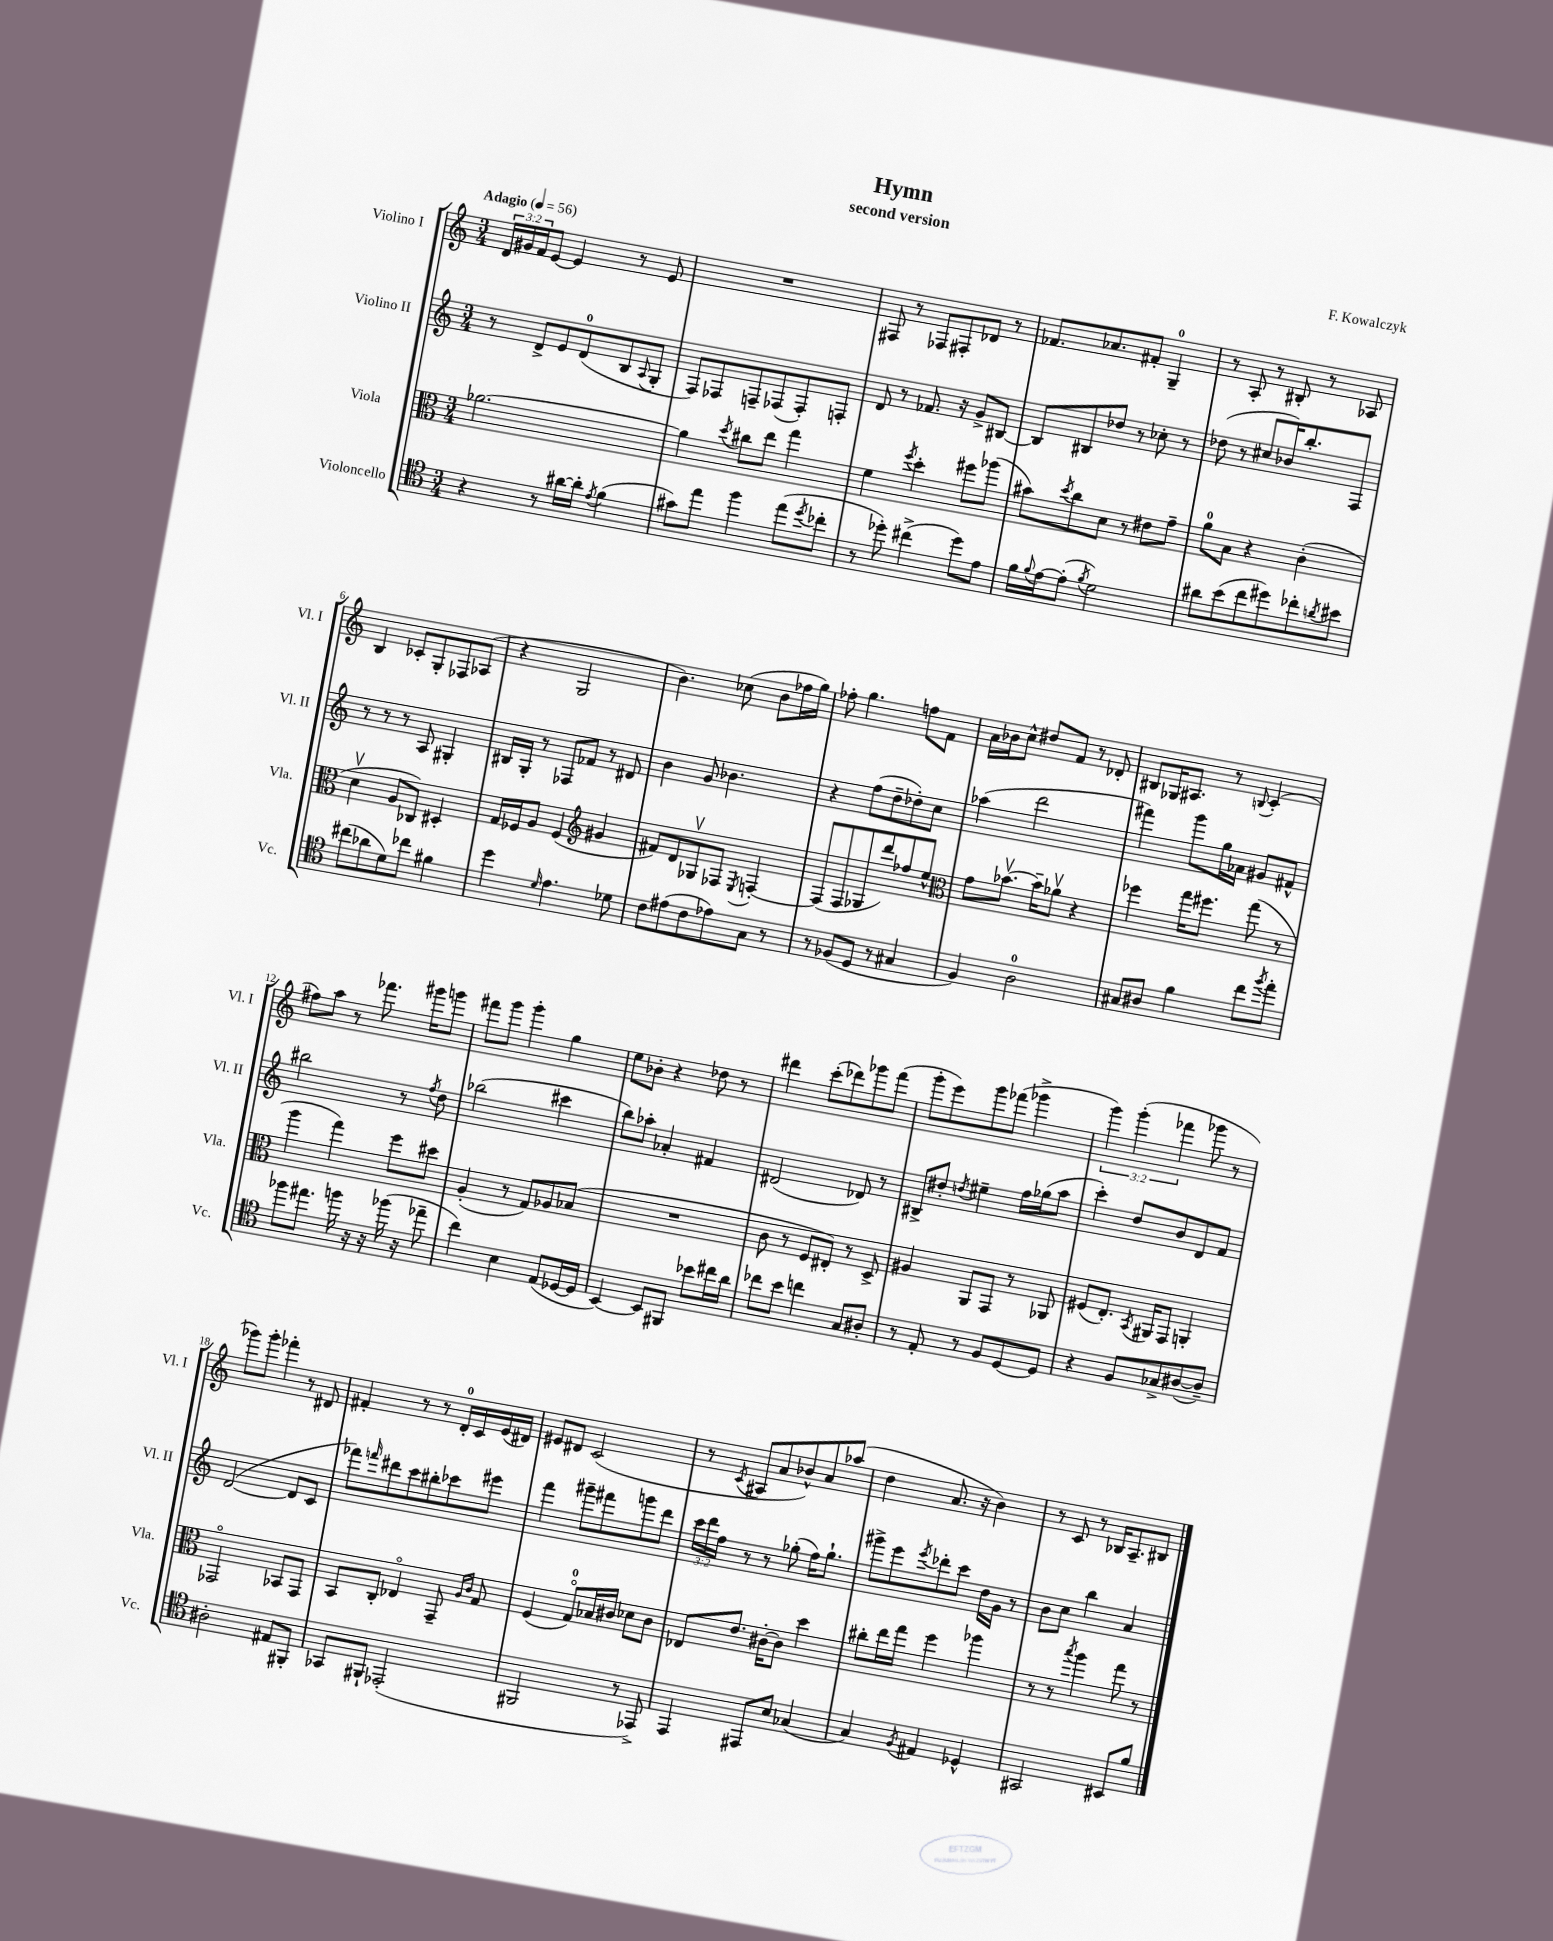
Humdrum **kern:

**kern	**kern	**kern	**kern
*staff4	*staff3	*staff2	*staff1
*clefC4	*clefC3	*clefG2	*clefG2
*k[]	*k[]	*k[]	*k[]
*M3/4	*M3/4	*M3/4	*M3/4
*MM56	*MM56	*MM56	*MM56
4r	[2.a-	8r	24d
.	.	.	24g#
.	.	.	24f
.	.	8d^	[8e
8r	.	8e	4e]
[16a#	.	(8d	.
16a#']	.	.	.
8qe	.	.	.
(4f	.	8B	8r
.	.	8qqA	.
.	.	8G'	8e
=	=	=	=
8g#)	4a-]	8F)	2.r
8ee	.	8F-	.
.	8qdd	.	.
4ff	8cc#	8F~	.
.	8ee	(8F-	.
(8ee	4gg	8F-')	.
8qdd	.	.	.
8cc-'	.	8F'	.
=	=	=	=
8r	4f	8d	8F#
8dd-')	.	8r	8r
.	8qff	.	.
(4cc#^	4dd'	8.f-	8F-
.	.	.	8F#'
.	.	16r	.
8dd-)	8ff#	8g^	8d-
8e	(8aa-	[8B#	8r
=	=	=	=
16f	8b#)	8B#]	8.f-
8qqf	.	.	.
[16e	.	.	.
.	8qdd	.	.
(8e']	8cc	8B#	.
.	.	.	8.a-
8qf	.	.	.
2d)	8d	8dd-	.
.	8r	8r	8f#'
.	8e#	8cc-'	4G~
.	8g~	8r	.
=	=	=	=
8a#	8a	(8dd-	8r
(8b	8B	8r	8A'
8cc	4r	8cc#	8r
8dd#)	.	16b-)	8B#'
.	.	8.bb'	.
8cc-'	(4c'	.	8r
8qa	.	.	.
8b#	.	8F	8A-
=	=	=	=
(8cc#	4dv	8r	4B
8a-	.	8r	.
8d)	8A	8r	8c-'
8cc-	8C-)	8A	8G'
4f#	4D#'	4G#'	8F-
.	.	.	(8A-
=	=	=	=
4dd	16G	16B#	4r
.	16F-	16G'	.
.	8A	8r	.
16qqd	.	.	.
4.e	(4F-	8F-	2G
.	.	8f-	.
*	*clefG2	*	*
.	4g#	8r	.
8d-	.	8d#	.
=	=	=	=
8c	8f#)	4b	4.b)
(8e#	8d	.	.
8c	8G-v	8g	.
8e-)	8F-	4.b-	(8cc-
.	8qE	.	.
8G	[4F'	.	8b
8r	.	.	16ff-
.	.	.	16gg)
=	=	=	=
8r	(8F]	4r	8ff-'
(8F-	8F	.	4.gg
8D	8G-	(8ff	.
8r	8ddd)	8dd~	.
4G#	8ff-	8dd-')	8ff
.	8ee^^	8cc	8f
=	=	=	=
*	*clefC3	*	*
4F)	8g	(4aa-	16a
.	.	.	16b-
.	[8.b-v	.	8cc^^
2A	.	2ddd	8dd#
.	16b-~]	.	.
.	8a-v	.	8f
.	4r	.	8r
.	.	.	8d-'
=	=	=	=
8G#	4ff-	4fff#)	8B#
8A#	.	.	16G-
.	.	.	8.A#
4f	16gg	8ggg	.
.	8.ff#	.	.
.	.	16gg	8r
.	.	16a-	.
.	.	.	8qqB
8cc	(8gg	8g#	(4c'
8qff	.	.	.
8ee'	8r	8f#^^	.
=	=	=	=
8ff-	4aa	2bb#	8ff#)
8.ee#	.	.	8aa
.	4gg)	.	8r
16ff	.	.	.
16r	.	.	8.fff-
16r	.	.	.
(16ff-	8ff	8r	.
16r	.	.	16ggg#
.	.	8qff	.
8ee-~	8dd#	8dd	8ggg
=	=	=	=
4cc)	(4A'	(2bb-	8fff#
.	.	.	8ggg
4B	8r	.	4ggg'
.	8G)	.	.
(8E	8A-	4ccc#	4gg
[16D-	(8B-	.	.
16D-]	.	.	.
=	=	=	=
[4BB)	2.r	8bb)	8ee
.	.	8aa-'	8b-'
8BB]	.	4a-'	4r
8FF#	.	.	.
8b-	.	4f#	8dd-
16cc#	.	.	8r
16a	.	.	.
=	=	=	=
8cc-	8c	(2d#	4ddd#
8b	8r	.	.
4cc	8F	.	(8ccc'
.	8E#')	.	8ddd-)
8G	8r	8d-)	8ggg-
8A#'	8D^	8r	(8fff
=	=	=	=
8r	4A#	8B#^	8ggg'
8E'	.	8dd#'	8eee)
.	.	8qdd	.
8r	8AA	4ee#~	8ggg
8F	8GG	.	(8fff-
[8D	8r	16ff	4ggg-^
.	.	(16gg-	.
8D]	8AA-	8aa	.
=	=	=	=
4r	(8F#	4ccc')	6ggg)
.	8.E')	.	.
.	.	.	(6ggg'
8F	.	8dd	.
.	8qBB	.	.
.	16AA#	.	.
.	.	.	6fff-
8G-^	8GG	8b	.
([8A#	4AA'	8d	8ggg-
8A#~])	.	8f	8r
=	=	=	=
2A#'	2GG-o	([2d	8ggg-)
.	.	.	8ggg-'
.	.	.	4fff-'
8E#	8BB-	8d]	8r
8FF#'	8GG-	8c	8d#
=	=	=	=
8GG-	8BB	8fff-)	4f#'
.	.	16qqfff	.
8FF#`	8C'	8ddd#	.
(2EE-'	4E-o	8ccc	8r
.	.	8bb#'	8r
.	8GG~	8ccc-	16d'
.	.	.	16c
.	16qqA	.	.
.	16qqc	.	.
.	8G	8eee#	(16e
.	.	.	16d#)
=	=	=	=
2FF#	(4F	4fff	8e#
.	.	.	8d#
.	8Go)	8ggg#~	(2c
.	16B-	8fff#	.
.	16c#	.	.
8r	8d-	8ggg	.
8EE-^)	8c#	8ddd	.
=	=	=	=
4EE	8E-	24ccc	8r
.	.	24ddd	.
.	.	24ff	.
.	.	.	8qc
.	8.e	8r	8A#
8EE#	.	8r	8a
.	[16c#'	.	.
8B	8c#]	(8gg-'	8b-^^)
(4G-	4dd	16ff)	8a
.	.	8.gg-`	.
.	.	.	(8aa-
=	=	=	=
4G)	8cc#'	8ggg#^	4dd
.	16ee	8eee	.
.	16gg	.	.
8qF	.	8qeee	.
4E#	4ff	8ddd-'	8.a
.	.	8ccc	.
.	.	.	16r
4D-^^	4aa-	16dd	4b)
.	.	16g	.
.	.	8r	.
=	=	=	=
2GG#	8r	8b	8r
.	8r	8cc	8c
.	8qbb	.	.
.	4aa	4bb	8r
.	.	.	16B-
.	.	.	8.A~
8BB#	8gg	4a	.
8f	8r	.	8B#
==	==	==	==
*-	*-	*-	*-
